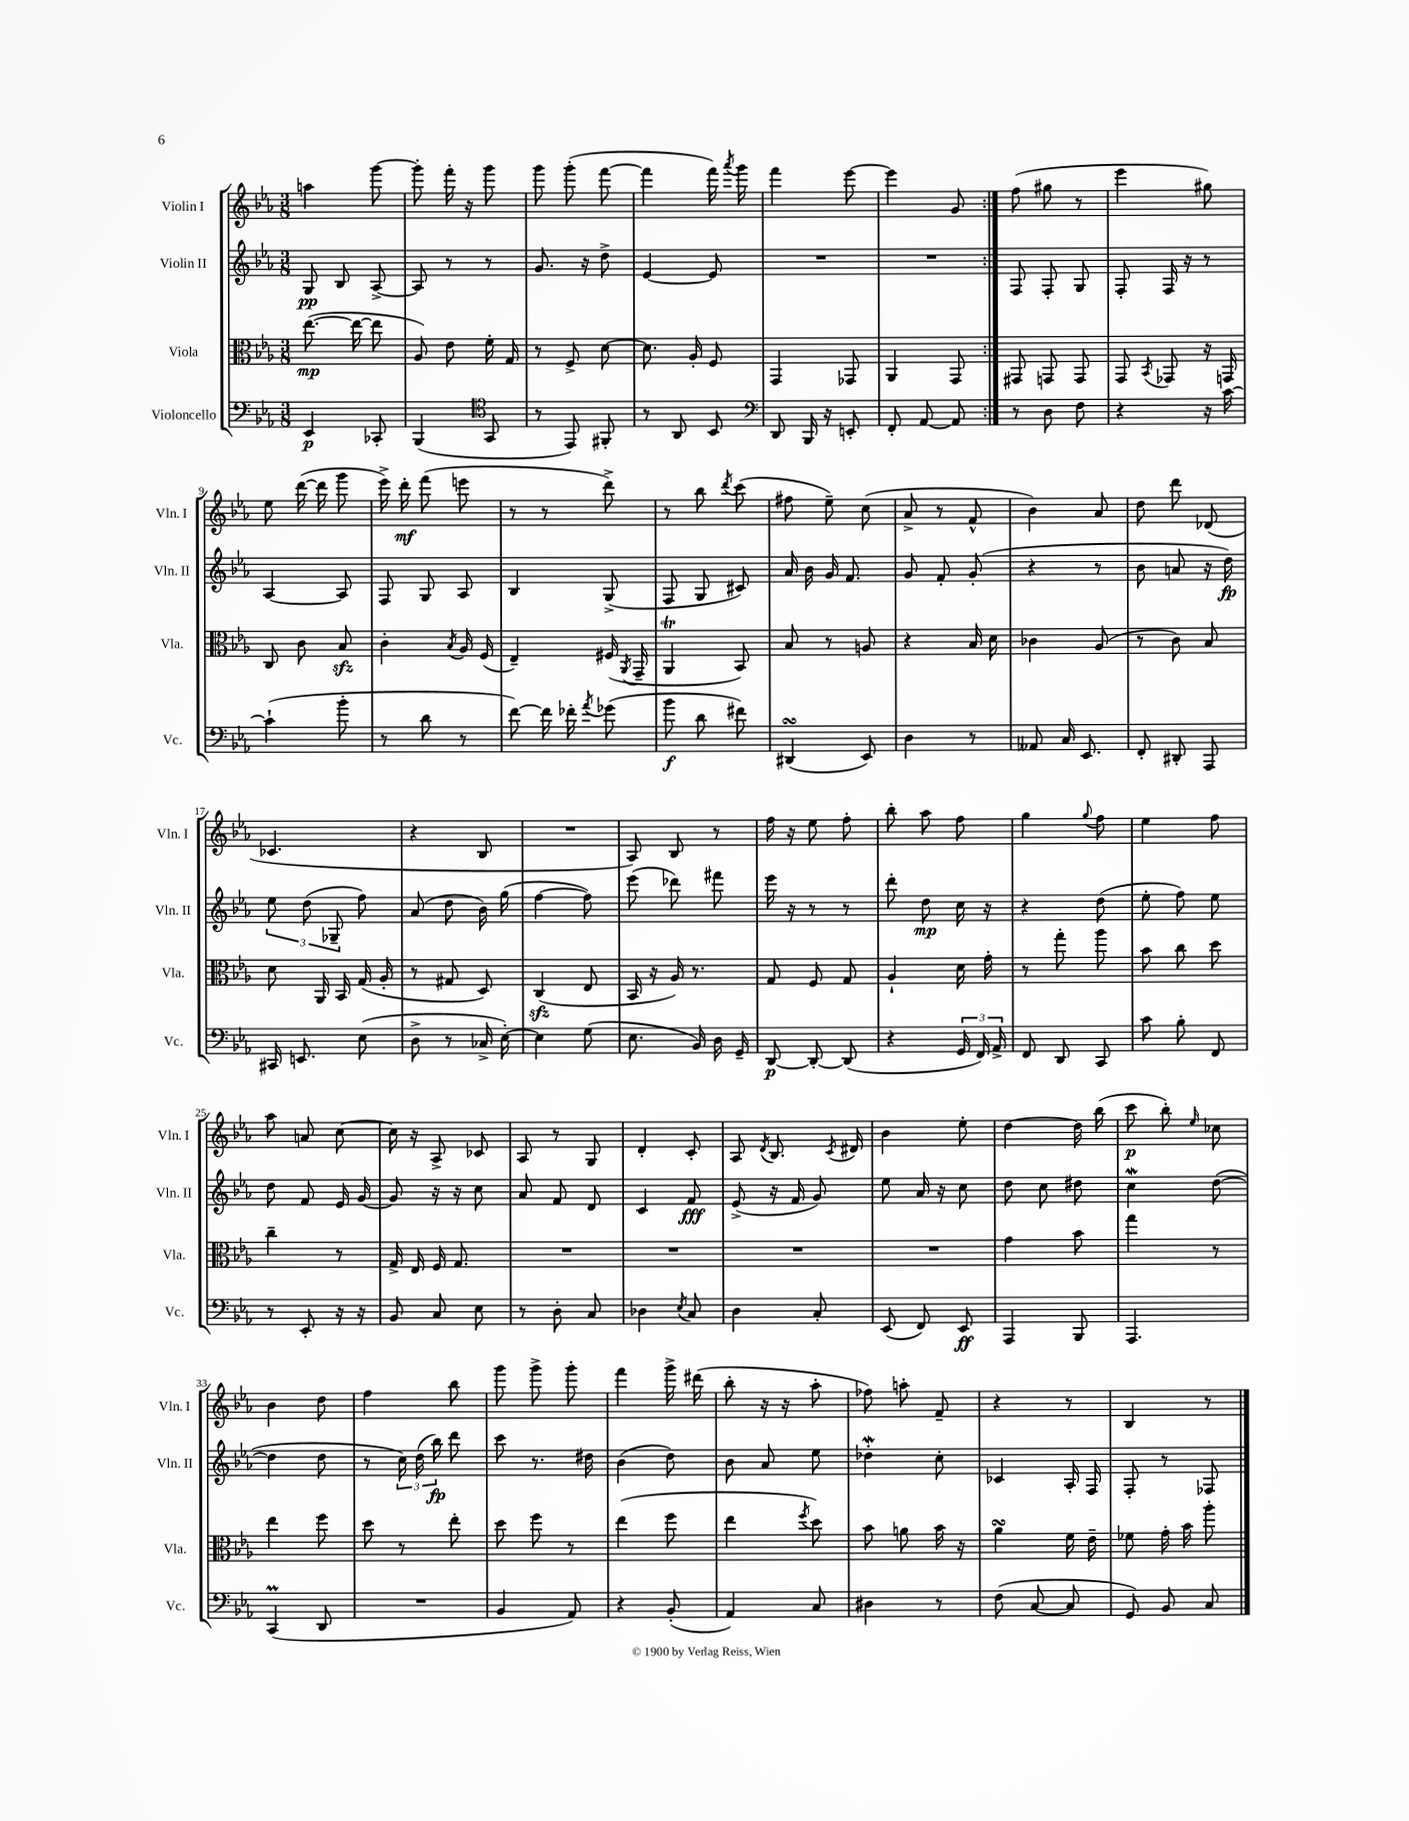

**kern	**dynam	**kern	**dynam	**kern	**dynam	**kern	**dynam
*part4	*part4	*part3	*part3	*part2	*part2	*part1	*part1
*staff4	*staff4	*staff3	*staff3	*staff2	*staff2	*staff1	*staff1
*I"Violoncello	*	*I"Viola	*	*I"Violin II	*	*I"Violin I	*
*I'Vc.	*	*I'Vla.	*	*I'Vln. II	*	*I'Vln. I	*
*clefF4	*	*clefC3	*	*clefG2	*	*clefG2	*
*k[b-e-a-]	*	*k[b-e-a-]	*	*k[b-e-a-]	*	*k[b-e-a-]	*
*M3/8	*	*M3/8	*	*M3/8	*	*M3/8	*
=1	=1	=1	=1	=1	=1	=1	=1
4EE-/	p	([8.ee-\	mp	8G/	pp	4aan\	.
.	.	.	.	8B-/	.	.	.
.	.	16ee-\_	.	.	.	.	.
8CC-X'/	.	8ee-\]	.	[8A-^/	.	[8ggg\	.
=2	=2	=2	=2	=2	=2	=2	=2
(4BBB-/	.	8A-/)	.	8A-/]	.	8ggg'\]	.
.	.	8e-\	.	8r	.	16fff'\	.
.	.	.	.	.	.	16r	.
*clefC4	*	*	*	*	*	*	*
8GG/	.	16f'\	.	8r	.	8ggg\	.
.	.	16G/	.	.	.	.	.
=3	=3	=3	=3	=3	=3	=3	=3
8r	.	8r	.	8.g/	.	8ggg\	.
8EE-/)	.	8F^/	.	.	.	(8ggg'\	.
.	.	.	.	16r	.	.	.
8FF#X'/	.	[8d\	.	8dd^\	.	[8fff\	.
=4	=4	=4	=4	=4	=4	=4	=4
8r	.	8.d\]	.	[4e-/	.	4fff\]	.
8AA-/	.	.	.	.	.	.	.
.	.	16A-'/	.	.	.	.	.
8BB-/	.	8F/	.	8e-/]	.	16fff\)	.
.	.	.	.	.	.	8qaaa-/	.
.	.	.	.	.	.	16ggg\	.
=5	=5	=5	=5	=5	=5	=5	=5
*clefF4	*	*	*	*	*	*	*
8DD/	.	4GG/	.	4.r	.	4fff\	.
16BBB-/	.	.	.	.	.	.	.
16r	.	.	.	.	.	.	.
8EEn'/	.	8GG-X/	.	.	.	[8eee-\	.
=6	=6	=6	=6	=6	=6	=6	=6
8FF'/	.	4AA-/	.	4.r	.	4eee-\]	.
[8AA-/	.	.	.	.	.	.	.
8AA-/]	.	8GG/	.	.	.	8g/	.
=7:|!	=7:|!	=7:|!	=7:|!	=7:|!	=7:|!	=7:|!	=7:|!
8r	.	8GG#X/	.	8F/	.	(8ff\	.
8D\	.	8GGn/	.	8F'/	.	8gg#X\	.
8F\	.	8GG/	.	8G/	.	8r	.
=8	=8	=8	=8	=8	=8	=8	=8
4r	.	8GG/	.	8F'/	.	4eee-\	.
.	.	8qBB-/	.	.	.	.	.
.	.	8GG-X/	.	16F/	.	.	.
.	.	.	.	16r	.	.	.
16r	.	16r	.	8r	.	8gg#X\)	.
[16c\	.	16GGn/	.	.	.	.	.
!!LO:LB:g=z
=9	=9	=9	=9	=9	=9	=9	=9
(4c`\]	.	8C/	.	[4A-/	.	8ee-\	.
.	.	8c\	.	.	.	([16ddd\	.
.	.	.	.	.	.	16ddd\]	.
8b-'\	.	8B-zz/	.	8A-/]	.	8ggg\	.
=10	=10	=10	=10	=10	=10	=10	=10
8r	.	4c'\	.	8F/	.	16eee-^\)	.
.	.	.	.	.	.	16ddd'\	mf
8d\	.	.	.	8G/	.	(8fff\	.
.	.	8qB-/	.	.	.	.	.
8r	.	16A-/	.	8A-/	.	8eeen\	.
.	.	(16F/	.	.	.	.	.
=11	=11	=11	=11	=11	=11	=11	=11
[8f\)	.	4E-~/)	.	4B-/	.	8r	.
16f\]	.	.	.	.	.	8r	.
16f-X'\	.	.	.	.	.	.	.
8qa-/	.	.	.	.	.	.	.
(8g-X\	.	(16F#X/	.	(8G^/	.	8ddd^\)	.
.	.	8qAA-/	.	.	.	.	.
.	.	16GG~/	.	.	.	.	.
=12	=12	=12	=12	=12	=12	=12	=12
8b-\	f	4AA-T/	.	8F/	.	8r	.
8d\	.	.	.	8G/	.	8bb-\	.
.	.	.	.	.	.	8qddd/	.
8f#X\)	.	8BB-/)	.	8c#X/)	.	(8ccc\	.
=13	=13	=13	=13	=13	=13	=13	=13
(4DD#XsSsS/	.	8B-/	.	16a-/	.	8ff#X\	.
.	.	.	.	16b-\	.	.	.
.	.	8r	.	16g/	.	8ee-~\)	.
.	.	.	.	8.f/	.	.	.
8EE-/)	.	8An/	.	.	.	(8cc\	.
=14	=14	=14	=14	=14	=14	=14	=14
4D\	.	4r	.	8g/	.	8a-^/	.
.	.	.	.	8f'/	.	8r	.
8r	.	16B-/	.	(8g'/	.	8f^^/	.
.	.	16d\	.	.	.	.	.
=15	=15	=15	=15	=15	=15	=15	=15
8AA--X/	.	4c-X\	.	4r	.	4b-\)	.
16C/	.	.	.	.	.	.	.
8.EE-/	.	.	.	.	.	.	.
.	.	(8A-/	.	8r	.	8a-/	.
=16	=16	=16	=16	=16	=16	=16	=16
8FF'/	.	8r	.	8b-\	.	8dd\	.
8DD#X'/	.	8c\)	.	8an/	.	8ddd\	.
8AAA-/	.	8B-/	.	16r	.	(8d-X/	.
.	.	.	.	16dd\)	fp	.	.
!!LO:LB:g=z
=17	=17	=17	=17	=17	=17	=17	=17
16CC#X/	.	8d\	.	12ee-\	.	4.c-X/	.
8.EEn/	.	.	.	.	.	.	.
.	.	.	.	(12dd\	.	.	.
.	.	16AA-/	.	.	.	.	.
.	.	.	.	12G-X~/	.	.	.
.	.	16BB-/	.	.	.	.	.
(8E-\	.	(16G/	.	8ff\)	.	.	.
.	.	16A-'/	.	.	.	.	.
=18	=18	=18	=18	=18	=18	=18	=18
8D^\	.	8r	.	(8a-/	.	4r	.
8r	.	8G#X/	.	8dd\	.	.	.
16C-X^/	.	8D/)	.	16b-\)	.	8B-/	.
[16E-'\)	.	.	.	(16gg\	.	.	.
=19	=19	=19	=19	=19	=19	=19	=19
4E-\]	.	(4Czz/	.	[4ff\	.	4.r	.
(8G\	.	8E-/	.	8ff\])	.	.	.
=20	=20	=20	=20	=20	=20	=20	=20
8.E-\	.	16BB-/	.	(8eee-\	.	8A-/)	.
.	.	16r	.	.	.	.	.
.	.	16A-/)	.	8ddd-X\)	.	8B-/	.
16BB-/)	.	8.r	.	.	.	.	.
16D\	.	.	.	8fff#X\	.	8r	.
16GG~/	.	.	.	.	.	.	.
=21	=21	=21	=21	=21	=21	=21	=21
[8DD/	p	8G/	.	16eee-\	.	16ff\	.
.	.	.	.	16r	.	16r	.
8DD'/_	.	8F/	.	8r	.	8ee-\	.
(8DD/]	.	8G/	.	8r	.	8ff'\	.
=22	=22	=22	=22	=22	=22	=22	=22
4r	.	4A-`/	.	8ddd'\	.	8bb-'\	.
.	.	.	.	8dd\	mp	8aa-\	.
24GG/	.	16d\	.	16cc\	.	8ff\	.
24FF/)	.	.	.	.	.	.	.
.	.	16g'\	.	16r	.	.	.
24AA-^/	.	.	.	.	.	.	.
=23	=23	=23	=23	=23	=23	=23	=23
8FF/	.	8r	.	4r	.	4gg\	.
8DD/	.	8gg'\	.	.	.	.	.
.	.	.	.	.	.	8qqgg/	.
8CC/	.	8aa-\	.	(8dd\	.	8ff\	.
=24	=24	=24	=24	=24	=24	=24	=24
8c\	.	8b-\	.	8ee-'\	.	4ee-\	.
8B-'\	.	8cc\	.	8ff\)	.	.	.
8FF/	.	8dd\	.	8ee-\	.	8ff\	.
!!LO:LB:g=z
=25	=25	=25	=25	=25	=25	=25	=25
8r	.	4cc~\	.	8dd\	.	8aa-\	.
8EE-'/	.	.	.	8f/	.	8an/	.
16r	.	8r	.	16e-/	.	[8cc\	.
16r	.	.	.	[16g/	.	.	.
=26	=26	=26	=26	=26	=26	=26	=26
8BB-/	.	16G^/	.	8g/]	.	16cc\]	.
.	.	16E-/	.	.	.	16r	.
8C/	.	16F/	.	16r	.	8A-^/	.
.	.	8.G/	.	16r	.	.	.
8E-\	.	.	.	8cc\	.	8c-X/	.
=27	=27	=27	=27	=27	=27	=27	=27
8r	.	4.r	.	8a-/	.	8A-/	.
8D'\	.	.	.	8f/	.	8r	.
8C/	.	.	.	8d/	.	8G/	.
=28	=28	=28	=28	=28	=28	=28	=28
4D-X\	.	4.r	.	4c/	.	4d'/	.
8qE-/	.	.	.	.	.	.	.
8C/	.	.	.	8f/	fff	8c'/	.
=29	=29	=29	=29	=29	=29	=29	=29
4D\	.	4.r	.	(8e-^/	.	8A-/	.
.	.	.	.	.	.	8qd/	.
.	.	.	.	16r	.	8.B-/	.
.	.	.	.	16f/	.	.	.
8C'/	.	.	.	8g/)	.	.	.
.	.	.	.	.	.	8qc/	.
.	.	.	.	.	.	16d#X/	.
=30	=30	=30	=30	=30	=30	=30	=30
(8EE-/	.	4.r	.	8ee-\	.	4b-\	.
8FF/)	.	.	.	16a-/	.	.	.
.	.	.	.	16r	.	.	.
8EE-/	ff	.	.	8cc\	.	8ee-'\	.
=31	=31	=31	=31	=31	=31	=31	=31
4AAA-/	.	4g\	.	8dd\	.	[4dd\	.
.	.	.	.	8cc\	.	.	.
8BBB-/	.	8b-\	.	8dd#X\	.	16dd\]	.
.	.	.	.	.	.	(16bb-\	.
=32	=32	=32	=32	=32	=32	=32	=32
4.AAA-/	.	4gg\	.	4ccW\	.	8ccc\	p
.	.	.	.	.	.	8bb-'\)	.
.	.	.	.	.	.	16qqee-/	.
.	.	8r	.	([8dd\	.	8cc-X\	.
!!LO:LB:g=z
=33	=33	=33	=33	=33	=33	=33	=33
(4CCM/	.	4ee-\	.	4dd\]	.	4b-\	.
8DD/	.	8ff\	.	8dd\	.	8dd\	.
=34	=34	=34	=34	=34	=34	=34	=34
4.r	.	8dd\	.	8r	.	4ff\	.
.	.	8r	.	24cc\)	.	.	.
.	.	.	.	(24dd\	.	.	.
.	.	.	.	24bb-\)	fp	.	.
.	.	8ee-'\	.	8ddd\	.	8bb-\	.
=35	=35	=35	=35	=35	=35	=35	=35
4BB-/	.	8dd\	.	8ccc\	.	8ggg\	.
.	.	8ff\	.	8.r	.	8ggg^\	.
8AA-/)	.	8r	.	.	.	8ggg'\	.
.	.	.	.	16dd#X\	.	.	.
=36	=36	=36	=36	=36	=36	=36	=36
4r	.	(4ee-\	.	(4b-\	.	4fff\	.
(8BB-'/	.	8ff\	.	8dd\)	.	16ggg^\	.
.	.	.	.	.	.	(16ddd#X\	.
=37	=37	=37	=37	=37	=37	=37	=37
4AA-/)	.	4ee-\	.	8b-\	.	8bb-'\	.
.	.	.	.	8a-/	.	16r	.
.	.	.	.	.	.	16r	.
.	.	8qff/	.	.	.	.	.
8C/	.	8dd\)	.	8ee-\	.	8aa-'\	.
=38	=38	=38	=38	=38	=38	=38	=38
4D#X\	.	8b-\	.	4dd-Xw'\	.	8ff-X\)	.
.	.	8an\	.	.	.	8aan'\	.
8r	.	16b-\	.	8cc'\	.	8f~/	.
.	.	16r	.	.	.	.	.
=39	=39	=39	=39	=39	=39	=39	=39
(8F\	.	4a-sSSs\	.	4c-X/	.	4r	.
[8C/	.	.	.	.	.	.	.
8C/]	.	16f\	.	16A-'/	.	8r	.
.	.	16e-~\	.	16F/	.	.	.
=40	=40	=40	=40	=40	=40	=40	=40
8GG/)	.	8f-X\	.	8F'/	.	4B-/	.
8BB-/	.	16g'\	.	8r	.	.	.
.	.	16b-\	.	.	.	.	.
8C/	.	8aa-'\	.	8F-X/	.	8r	.
==	==	==	==	==	==	==	==
*-	*-	*-	*-	*-	*-	*-	*-
